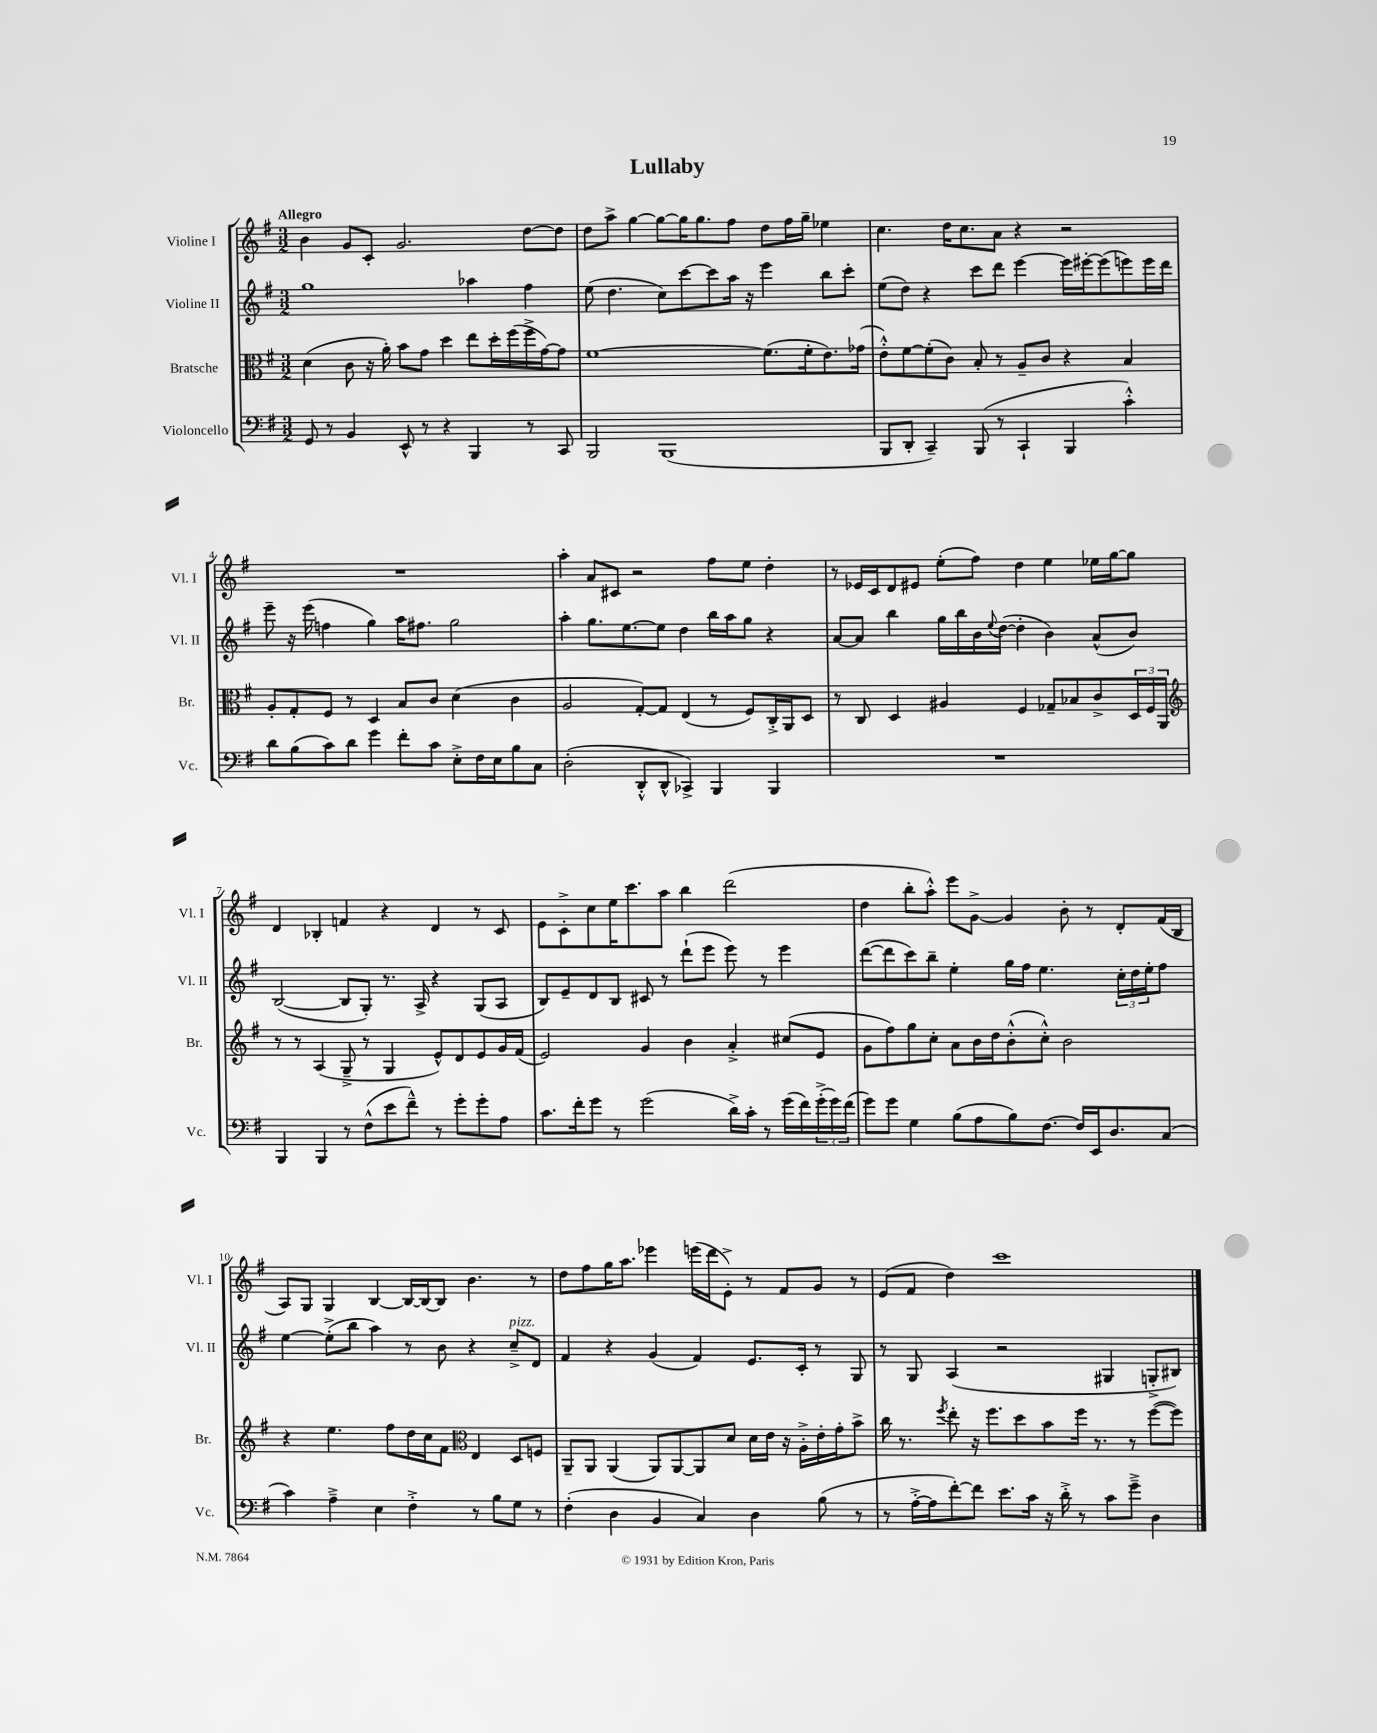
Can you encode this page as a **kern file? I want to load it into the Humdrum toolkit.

**kern	**kern	**kern	**kern
*staff4	*staff3	*staff2	*staff1
*clefF4	*clefC3	*clefG2	*clefG2
*k[f#]	*k[f#]	*k[f#]	*k[f#]
*M3/2	*M3/2	*M3/2	*M3/2
8GG/	(4d\	1gg	4b\
8r	.	.	.
4BB/	8c\	.	8g/L
.	16r	.	8c'/J
.	16a'\)	.	.
8EE^^/	8b\L	.	2.g/
8r	8g\J	.	.
4r	4dd\	.	.
4BBB/	8ee\L	4aa-\	.
.	16dd'\L	.	.
.	(16ff#\	.	.
8r	16ff#^\	4ff#\	[8dd\L
.	[16g\J)	.	.
8CC/	8g\]J	.	8dd\]J
=	=	=	=
2BBB/	[1f#	(8ee\	8dd\L
.	.	4.dd\	8aa^\J
.	.	.	[4gg\
(1BBB	.	8cc\L)	8gg\_L
.	.	[8ccc\	16gg\]K
.	.	.	8.gg\
.	.	8ccc\]	.
.	.	16aa\Jk	8ff#\J
.	.	16r	.
.	(8.f#\]L	4eee\	8dd\L
.	.	.	16ff#\L
.	16f#'\k	.	16gg~\JJ
.	8.e\)	8bb\L	4ee-\
.	.	8ccc'\J	.
.	(16g-\Jk	.	.
=	=	=	=
8BBB/L	8e'^^\L)	(8ee\L	4.cc\
8DD'/J	[8f#\	8dd\J)	.
4CC~/)	(8f#'\]	4r	.
.	8c\J)	.	16dd\LK
.	.	.	8.cc\
(8BBB/	8B'/	8ccc\L	.
8r	8r	8ddd\J	8a\J
4CC`/	8A~/L	[4eee\	4r
.	8c/J	.	.
4BBB/	4r	16eee\]LL	2r
.	.	[16eee#'\J	.
.	.	(8eee#\]	.
4c'^^\)	4B/	8eee\)	.
.	.	16eee\L	.
.	.	16ddd\JJ	.
=	=	=	=
8d\L	8A'/L	8eee~\	1.r
(8B\	8G'/	16r	.
.	.	(16eee\	.
8c\)	8F#/J	4ff\	.
8d\J	8r	.	.
4g\	4D/	4gg\)	.
8f#'\L	8B/L	16aa\LK	.
.	.	8.ff#\J	.
8c\J	8c/J	.	.
8E'^\L	(4d\	2gg\	.
16F#\L	.	.	.
16E\J	.	.	.
8B\	4c\	.	.
8C\J	.	.	.
=	=	=	=
(2D'\	2A/	4aa'\	4aa'\
.	.	8.gg\L	8a/L
.	.	.	8c#/J
.	.	[8.ee\	.
8DD'^^/L	[8G'/L)	.	2r
8DD^^/J	8G/]J	8ee\]J	.
4CC-^/)	(4E/	4dd\	.
4BBB/	8r	16bb\LL	8ff#\L
.	.	16aa\J	.
.	8F#/L)	8gg\J	8ee\J
4BBB/	16C'^/L	4r	4dd'\
.	16AA/J	.	.
.	8D/J	.	.
=	=	=	=
1.r	8r	[8a/L	8r
.	8C/	8a/]J	16e-/LL
.	.	.	16c/J
.	4D/	4bb\	8d/
.	.	.	8e#/J
.	4A#/	16gg\LL	(8ee'\L
.	.	16bb\	.
.	.	16b\	8ff#\J)
.	.	8qqee/	.
.	.	([16dd\JJ	.
.	4F#/	4dd'\]	4dd\
.	8G-~/L	4b\)	4ee\
.	8B-/	.	.
.	8c^/	(8a^^/L	16ee-\LL
.	.	.	[16gg\J
.	24D/L	8b/J)	8gg\]J
.	24F#/	.	.
.	24AA/JJ	.	.
=	=	=	=
*	*clefG2	*	*
4BBB/	8r	([2B/	4d/
.	8r	.	.
4BBB/	(4A/	.	4B-'/
8r	8G~^/	8B/]L	4f/
(8F#^^\L	8r	8G'/J)	.
8e\	4G/	8.r	4r
8f#~^^\J)	.	.	.
.	.	16A^/	.
8r	8e^^/L)	4r	4d/
8g'\L	8d/	.	.
8g'\	8e/	(8G/L	8r
8A\J	16g/L	8A/J	8c/
.	(16f#/JJ	.	.
=	=	=	=
8.c\L	2e/)	8B/L)	8e\L
.	.	8e~/	8c'^\
16f#'\k	.	.	.
8g\J	.	8d/	8cc\
8r	.	8B/J	16ee\K
.	.	.	8.ccc\
(2g\	4g/	8c#/	.
.	.	8r	8aa\J
.	4b\	(8ddd`\L	4bb\
.	.	8eee\J	.
16d^\LL)	4a'^/	8eee\)	(2ddd\
16c'\JJ	.	.	.
8r	.	8r	.
(16g\LL	(8cc#/L	4eee\	.
16f#\)	.	.	.
(24g'^\	8e/J	.	.
24g\)	.	.	.
(24f#\JJ	.	.	.
=	=	=	=
8g\L)	8g\L	([8ddd\L	4dd\
8g\J	8ff#\)	8ddd\]	.
4G\	8gg\	8ccc\)	8bb'\L
.	8cc'\J	8bb~\J	8aa'^^\J)
(8B\L	8a\L	4ee'\	8eee\L
8A\	16b\L	.	[8g^\J
.	16dd\J	.	.
8B\)	(8b'^^\	16gg\LL	4g/]
.	.	16ff#\JJ	.
[8.F#\J	8cc'^^\J)	4.ee\	.
.	2b\	.	8b'\
16F#/]LL	.	.	.
16EE/J	.	.	8r
8.D/	.	.	.
.	.	24cc'\LL	8d'/L
.	.	24dd\	.
.	.	24ee'\J	.
(8C/J	.	8ff#\J	(16f#/L
.	.	.	16B/JJ
=	=	=	=
4c\)	4r	[4ee\	8A/L)
.	.	.	8G/J
4A~^\	4.ee\	(8ee'^\]L	4G/
.	.	8bb\J	.
4E\	.	4aa\)	[4B/
.	8ff#\L	.	.
4F#'^\	16dd\L	8r	16B/_LL
.	16cc\J	.	16B/_J
.	8f#\J	8b\	8B/]J
*	*clefC3	*	*
8r	4E/	4r	4.b\
8B\L	.	.	.
8G\J	8D/L	8cc~^/L	.
8r	8F/J	8d/J	8r
=	=	=	=
(4F#'\	8AA~/L	4f#/	8dd\L
.	8AA/J	.	8ff#\
4D\	(4AA/	4r	16gg\K
.	.	.	8.aa\J
4BB/	8AA/L)	(4g/	4eee-\
.	[8AA/	.	.
4C/)	8AA/]	4f#/)	(16eee\LL
.	.	.	16ddd\J
.	8d/J	.	8e'^\J)
4D\	16d\LL	8.e/L	8r
.	16e\JJ	.	.
.	16r	.	8f#/L
.	16A'^\LL	16c'/Jk	.
(8B\	16e'\	8r	8g/J
.	16g'\J	.	.
8r	8b^\J	8G/	8r
=	=	=	=
8r	16cc\	8r	(8e/L
.	8.r	.	.
[16A'^\LL	.	8G/	8f#/J
16A\]J	.	.	.
.	8qff#/	.	.
[8f#'\)	8ee'\	(4A/	4dd\)
8f#\]J	16r	.	.
.	8.ff#\L	.	.
8.e\L	.	2r	1ccc
.	8dd\	.	.
16c\Jk	.	.	.
16r	8b\	.	.
16d'^\	.	.	.
8r	16ff#\Jk	.	.
.	8.r	.	.
8c\L	.	4G#/	.
8g~^\J	8r	.	.
4D\	([8ff#\L	8G'^/L	.
.	8ff#\]J)	8B#/J)	.
==	==	==	==
*-	*-	*-	*-
